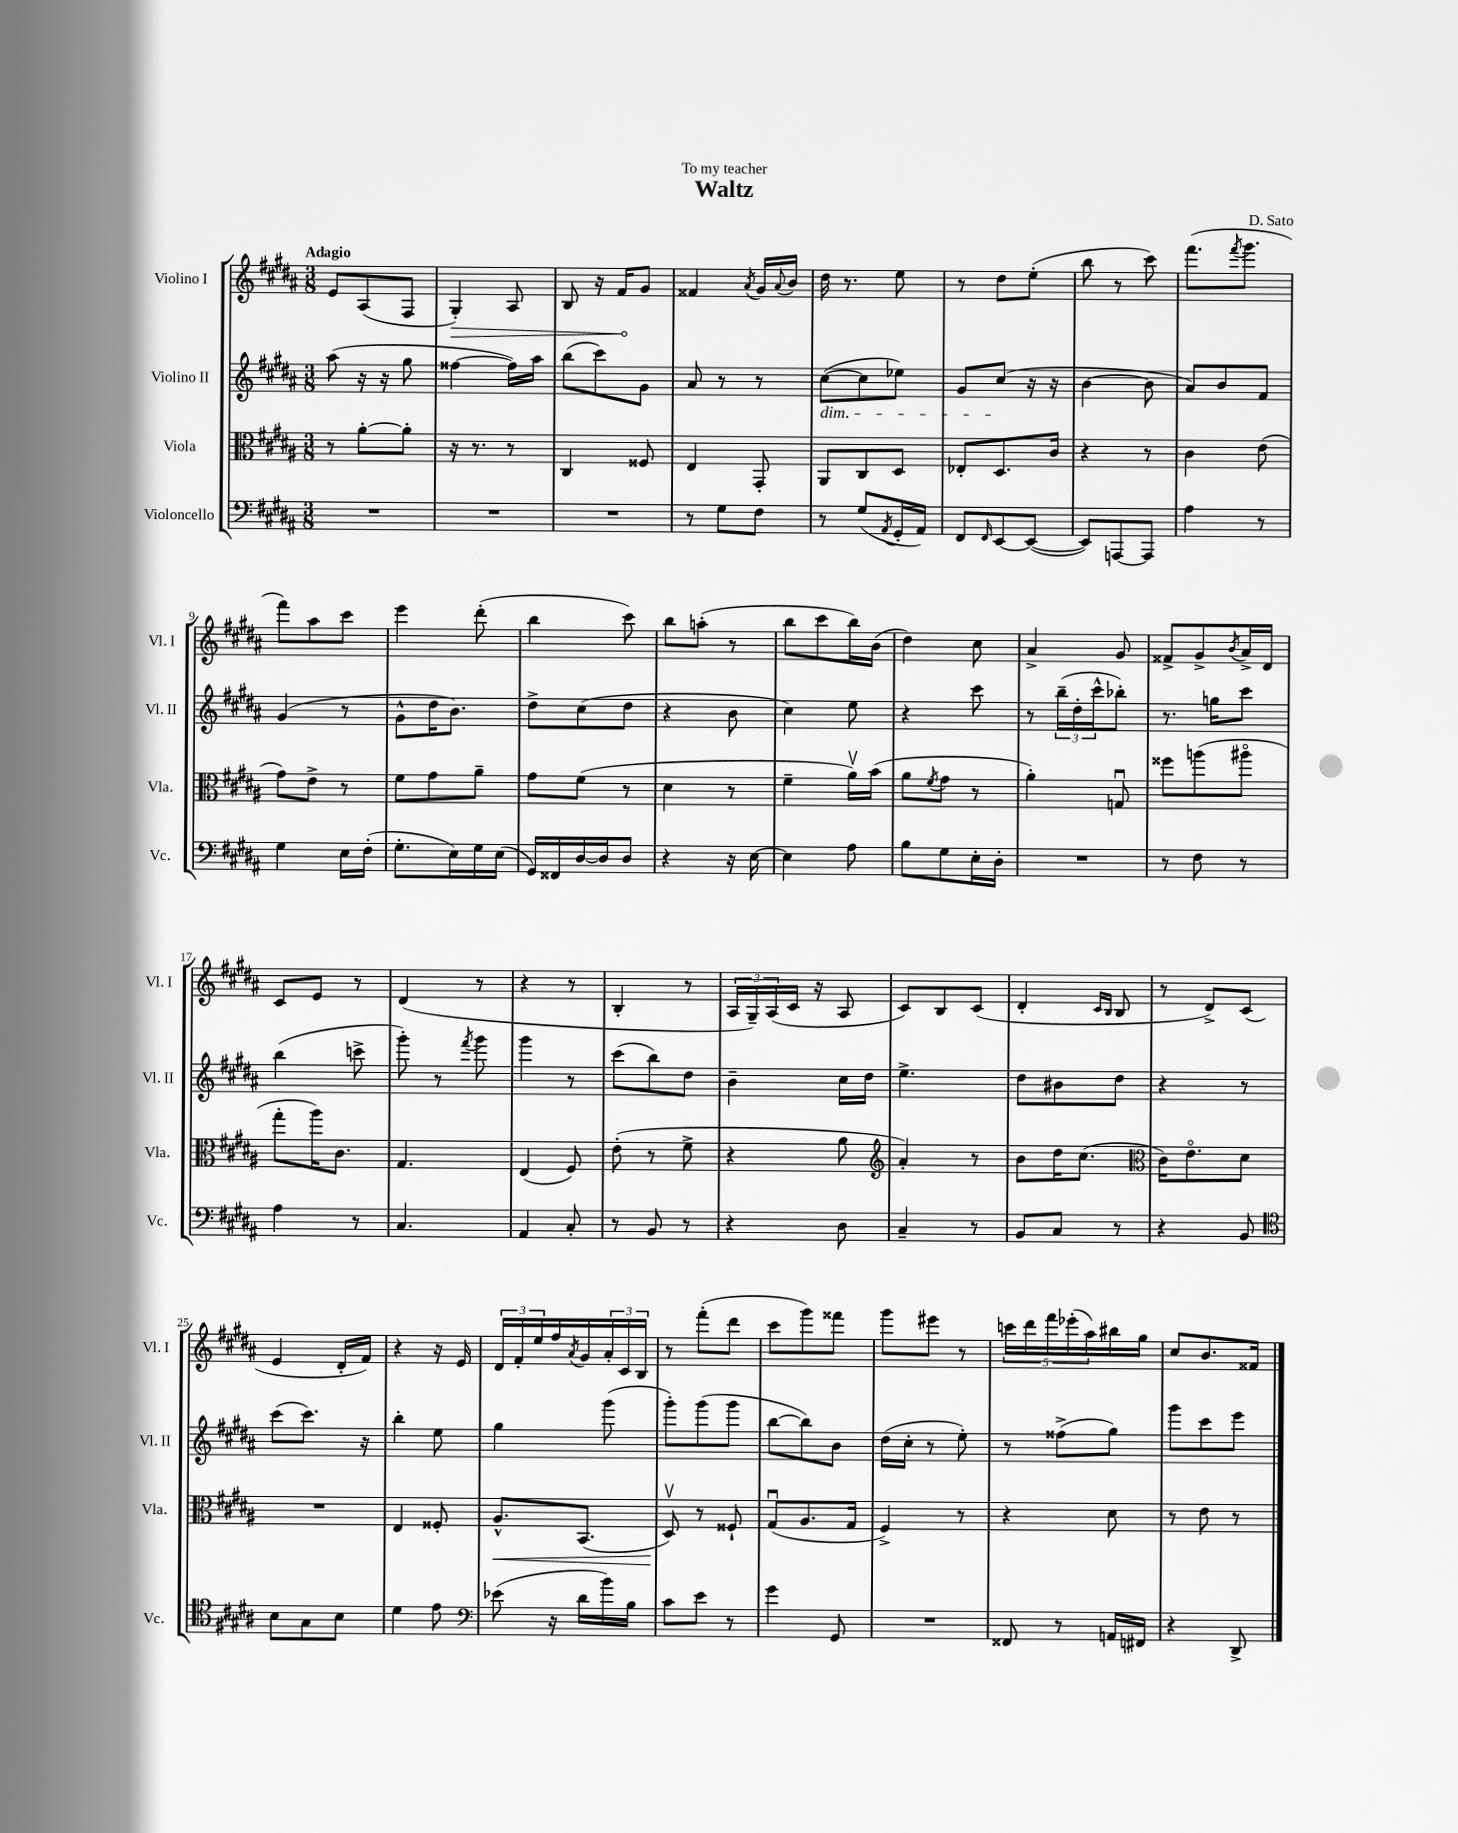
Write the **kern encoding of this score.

**kern	**kern	**kern	**kern
*staff4	*staff3	*staff2	*staff1
*clefF4	*clefC3	*clefG2	*clefG2
*k[f#c#g#d#a#]	*k[f#c#g#d#a#]	*k[f#c#g#d#a#]	*k[f#c#g#d#a#]
*M3/8	*M3/8	*M3/8	*M3/8
4.r	8r	(8aa#\	8e/L
.	[8a#'\L	16r	(8A#/
.	.	16r	.
.	8a#'\]J	8gg#\	8F#/J
=	=	=	=
4.r	16r	[4ff##\	4G#'/)
.	8.r	.	.
.	8r	16ff##\]LL)	8A#/
.	.	16aa#\JJ	.
=	=	=	=
4.r	4C#/	(8bb\L	8B/
.	.	8ccc#\)	16r
.	.	.	16f#/LK
.	8F##/	8g#\J	8g#/J
=	=	=	=
8r	4E/	8a#/	4f##/
8G#\L	.	8r	.
.	.	.	8qa#/
8F#\J	8GG#'/	8r	16g#/LL
.	.	.	8qqa#/
.	.	.	16b/JJ
=	=	=	=
8r	8AA#/L	([8cc#\L	16dd#\
.	.	.	8.r
(8G#/L	8C#/	8cc#\]	.
8qAA#/	.	.	.
16GG#'/L	8D#/J	8ee-\J)	8ee\
16AA#/JJ)	.	.	.
=	=	=	=
8FF#/L	8E-'/L	8g#/L	8r
16qqFF#/	.	.	.
[8EE/	8.D#/	(8cc#/J	8dd#\L
(8EE/_J	.	16r	(8ee'\J
.	16c#/Jk	16r	.
=	=	=	=
8EE/]L)	4r	[4b\	8bb\
[8AAA/	.	.	8r
8AAA/]J	8r	8b\]	8ccc#\)
=	=	=	=
4A#\	4c#\	8a#/L)	(8.fff#\L
.	.	8b/	.
.	.	.	8qfff#/
.	.	.	8.ggg#\J
8r	(8e\	8f#/J	.
=	=	=	=
4G#\	8g#\L)	(4g#/	8fff#\L)
.	8e^\J	.	8aa#\
16E\LL	8r	8r	8ccc#\J
(16F#'\JJ	.	.	.
=	=	=	=
8.G#'\L	8f#\L	8g#^^\L	4eee\
.	8g#\	16dd#\K	.
16E\L)	.	8.b\J)	.
16G#\	8a#~\J	.	(8ddd#'\
(16E\JJ	.	.	.
=	=	=	=
16GG#/LL)	8g#\L	8dd#^\L	4bb\
16FF##/	.	.	.
[16D#/	(8f#\J	(8cc#\	.
16D#/]J	.	.	.
8D#/J	8r	8dd#\J	8ccc#\)
=	=	=	=
4r	4d#\	4r	8bb\L
.	.	.	(8aa'\J
16r	8r	8b\	8r
[16E\	.	.	.
=	=	=	=
4E\]	4f#~\	4cc#\)	8bb\L
.	.	.	8ccc#\
8A#\	16a#v\LL)	8ee\	16bb\L)
.	(16b\JJ	.	(16b\JJ
=	=	=	=
8B\L	8a#\L	4r	4dd#\)
.	8qf#/	.	.
8G#\	8g#\J	.	.
16E'\L	8r	8ccc#\	8cc#\
16D#'\JJ	.	.	.
=	=	=	=
4.r	4a#'\)	8r	4a#^/
.	.	(24bb~\LL	.
.	.	24dd#'\	.
.	.	24ccc#^^\J	.
.	8Gu/	8bb-'\J)	8g#/
=	=	=	=
8r	8ff##\L	8.r	8f##^/L
8F#\	(8aa\	.	8g#^/
.	.	16gg\LK	.
.	.	.	8qb/
8r	8aa#o\J	8ccc#\J	16a#^/L
.	.	.	16d#/JJ
=	=	=	=
4A#\	8gg#'\L	(4bb\	8c#/L
.	16aa#\K)	.	8e/J
.	8.c#\J	.	.
8r	.	8ccc^\	8r
=	=	=	=
4.C#/	4.G#/	8ggg#'\)	(4d#/
.	.	8r	.
.	.	8qfff#/	.
.	.	8ggg#\	8r
=	=	=	=
4AA#/	(4E/	4ggg#\	4r
8C#'/	8F#/)	8r	8r
=	=	=	=
8r	(8e'\	(8ccc#\L	4B'/
8BB/	8r	8bb\)	.
8r	8f#^\	8dd#\J	8r
=	=	=	=
4r	4r	4b~\	24A#/LL
.	.	.	24G#~/)
.	.	.	(24A#/
.	.	.	16c#/JJ
.	.	.	16r
8D#\	8a#\	16cc#\LL	8A#/
.	.	16dd#\JJ	.
=	=	=	=
*	*clefG2	*	*
4C#~/	4a#'/)	4.ee^\	8c#/L)
.	.	.	8B/
8r	8r	.	(8c#/J
=	=	=	=
8BB/L	8b\L	8dd#\L	4d#'/
8C#/J	16dd#\K	8b#\	.
.	(8.cc#\J	.	.
.	.	.	16qqc#/LL
.	.	.	16qqB/JJ
8r	.	8dd#\J	8B/
=	=	=	=
*	*clefC3	*	*
4r	16c#\LK)	4r	8r
.	8.eo\	.	.
.	.	.	8d#^/L)
8BB/	8d#\J	8r	(8c#/J
=	=	=	=
*clefC4	*	*	*
8B\L	4.r	(8ccc#\L	4e/
8G#\	.	8.ccc#\J)	.
8B\J	.	.	16d#'/LL
.	.	16r	16f#/JJ)
=	=	=	=
4d#\	4E/	4bb'\	4r
8e\	8F##'/	8ee\	16r
.	.	.	16e/
=	=	=	=
*clefF4	*	*	*
(8e-\	8.A#^^/L	4gg#\	24d#/LL
.	.	.	24f#'/
.	.	.	24ee/
16r	.	.	16ff#/
.	.	.	8qa#/
16d#\LL	(8.BB/J	.	16g#/
16b\)	.	(8ggg#\	24a#'/
.	.	.	24c#/
16B\JJ	.	.	.
.	.	.	24B/JJ
=	=	=	=
8c#\L	8D#v/)	8ggg#'\L)	8r
8e\J	8r	(8ggg#\	(8fff#'\L
8r	8F##`/	8ggg#\J	8ddd#\J
=	=	=	=
4g#\	(8G#u/L	[8bb\L	8ccc#\L
.	8.A#/	8bb\])	8ggg#\)
8GG#/	.	8b\J	8fff##\J
.	16G#/Jk	.	.
=	=	=	=
4.r	4F#^/)	(16dd#\LL	8ggg#\L
.	.	16cc#'\JJ	.
.	.	8r	8eee#\J
.	8r	8ee'\)	8r
=	=	=	=
8FF##/	4r	8r	20ccc\LL
.	.	.	20ddd#\
.	.	.	20fff#\
8r	.	(8ff##^\L	.
.	.	.	(20eee-'\
.	.	.	20aa#\)
16AA/LL	8d#\	8gg#\J)	16bb#\
16FF#/JJ	.	.	16gg#\JJ
=	=	=	=
4r	8r	8ggg#\L	8cc#/L
.	8e\	8ccc#\	8.b/
8DD#^/	8r	8eee\J	.
.	.	.	16f##/Jk
==	==	==	==
*-	*-	*-	*-
